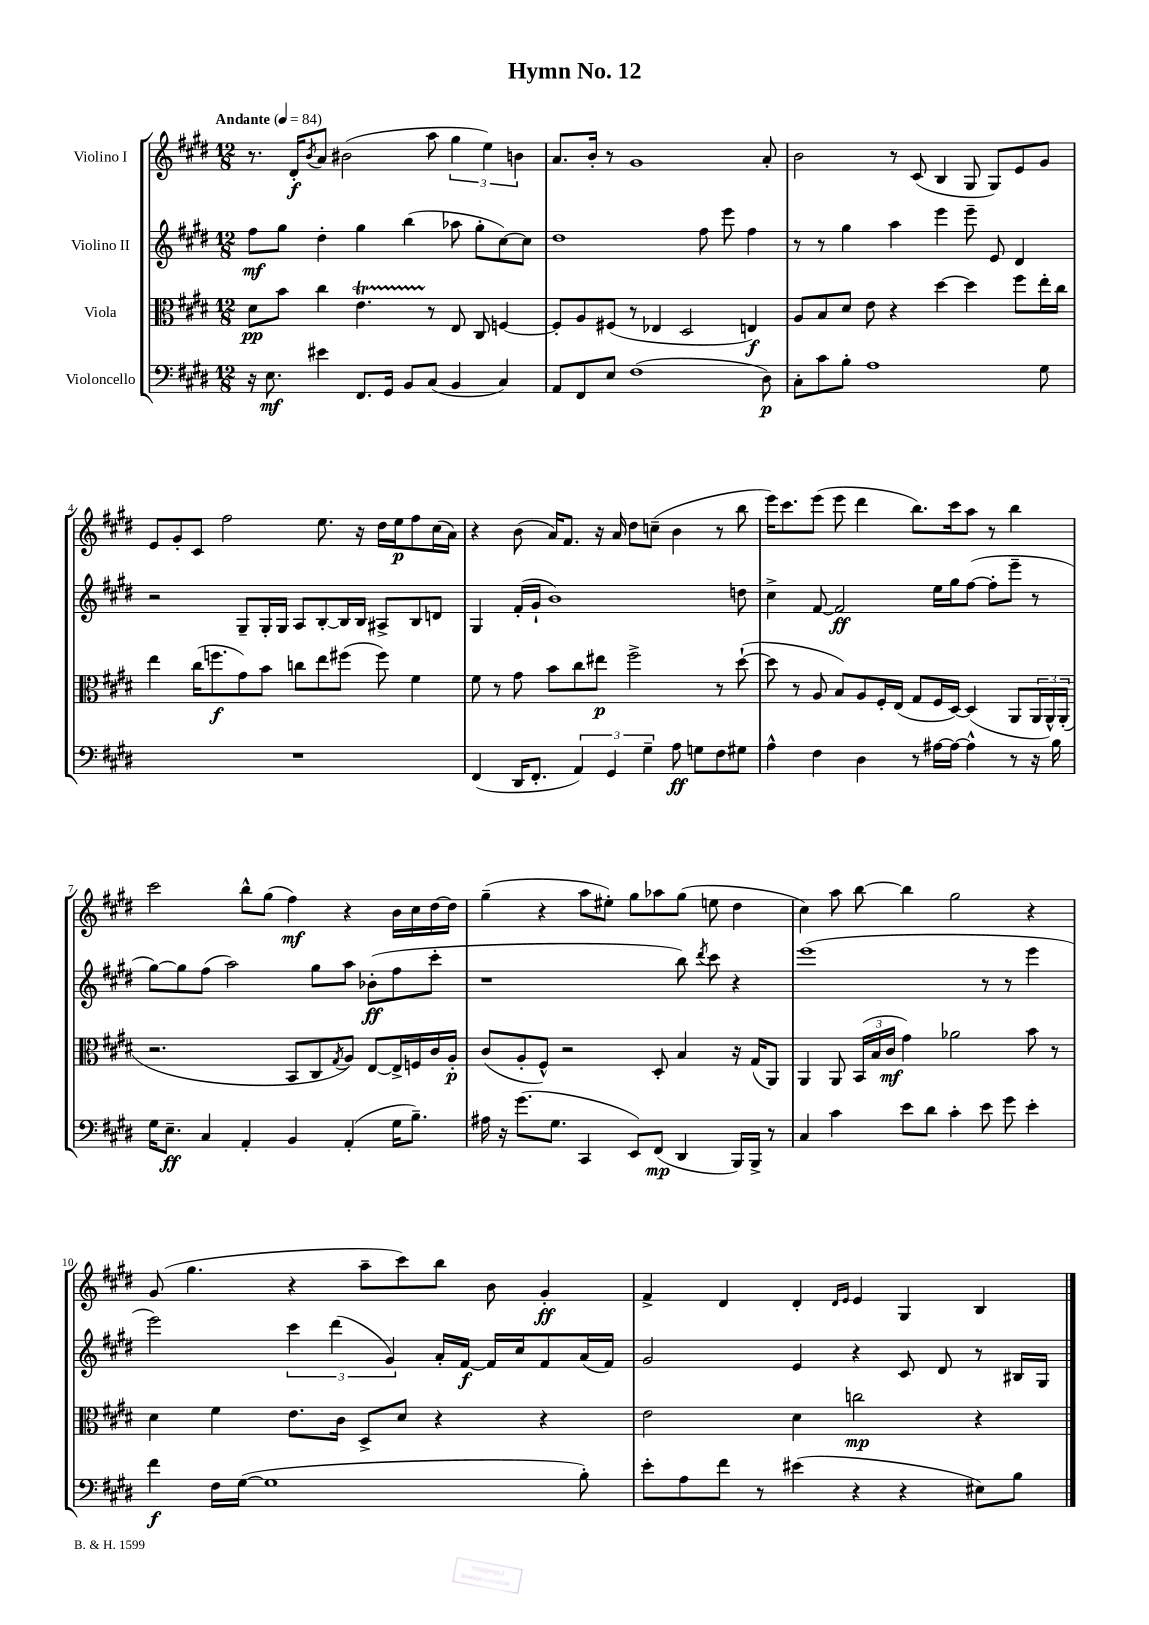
\header { title = "Hymn No. 12" }
<<
\new StaffGroup <<
\new Staff = "s0" \with { instrumentName = "Violino I" } {
    \clef treble \key e \major \numericTimeSignature \time 12/8 \tempo "Andante" 4 = 84
    r8. dis'16-.\f \acciaccatura { b'8 } a'8 bis'2( a''8 \tuplet 3/2 { gis''4 e''4) b'4 } |
    a'8. b'16-. r8 gis'1 a'8-. |
    b'2 r8 cis'8( b4 gis8 gis8) e'8 gis'8 |
    e'8 gis'8-. cis'8 fis''2 e''8. r16 dis''16 e''16\p fis''8 cis''16( a'16) |
    r4 b'8( a'16) fis'8. r16 a'16 dis''8 c''8--( b'4 r8 b''8 |
    e'''16) cis'''8. e'''8( e'''8 dis'''4 b''8.) cis'''16 a''8 r8 b''4 |
    cis'''2 b''8-^ gis''8( fis''4\mf) r4 b'16 cis''16 dis''16~ dis''16 |
    gis''4--( r4 a''8 eis''8-.) gis''8 aes''8 gis''8( e''8 dis''4 |
    cis''4) a''8 b''8~ b''4 gis''2 r4 |
    gis'8( gis''4. r4 a''8-- cis'''8) b''8 b'8 gis'4-.\ff |
    fis'4-> dis'4 dis'4-. \grace { dis'16 e'16 } e'4 gis4 b4 \bar "|." |
}
\new Staff = "s1" \with { instrumentName = "Violino II" } {
    \clef treble \key e \major \numericTimeSignature \time 12/8
    fis''8\mf gis''8 dis''4-. gis''4 b''4( aes''8 gis''8-. cis''8~) cis''8 |
    dis''1 fis''8 e'''8 fis''4 |
    r8 r8 gis''4 a''4 e'''4 e'''8-- e'8 dis'4 |
    r2 gis8-- gis16-. gis16 a8 b8~-. b16 b16 ais8-> b8 d'8 |
    gis4 fis'16-.( gis'16-! b'1) d''8 |
    cis''4-> fis'8~ fis'2\ff e''16 gis''16 fis''8~( fis''8-. e'''8-- r8 |
    gis''8~) gis''8 fis''8( a''2) gis''8 a''8 bes'8-.\ff( fis''8 cis'''8-. |
    r1 b''8) \acciaccatura { dis'''8 } cis'''8 r4 |
    e'''1( r8 r8 e'''4 |
    e'''2) \tuplet 3/2 { cis'''4 dis'''4( gis'4) } a'16-. fis'16~\f fis'16 cis''16 fis'8 a'16( fis'16) |
    gis'2 e'4 r4 cis'8 dis'8 r8 bis16 gis16 \bar "|." |
}
\new Staff = "s2" \with { instrumentName = "Viola" } {
    \clef alto \key e \major \numericTimeSignature \time 12/8
    dis'8\pp b'8 cis''4 e'4.\startTrillSpan r8\stopTrillSpan e8 cis8 f4~ |
    f8-. a8 fis8( r8 ees4 dis2 e4\f) |
    a8 b8 dis'8 e'8 r4 dis''4~ dis''4 fis''8 e''16-. cis''16 |
    e''4 cis''16( f''8.\f gis'8) b'8 c''8 e''8 fis''8( fis''8) fis'4 |
    fis'8 r8 gis'8 b'8 cis''8 eis''8\p fis''2-> r8 dis''8~-!( |
    dis''8 r8 a8 b8) a8 fis16-. e16( gis8 fis16 dis16~) dis4( a,8 \tuplet 3/2 { a,16 a,16-^) a,16-.( } |
    r2. b,8 cis8 \acciaccatura { gis8 } a8) e8~ e16-> f16 cis'16 a16-.\p |
    cis'8( a8-. fis8-^) r2 dis8-. b4 r16 gis16( a,8) |
    a,4 a,8 \tuplet 3/2 { b,16( b16 cis'16\mf } gis'4) aes'2 b'8 r8 |
    dis'4 fis'4 e'8. cis'16 dis8-> dis'8 r4 r4 |
    e'2 dis'4 c''2\mp r4 \bar "|." |
}
\new Staff = "s3" \with { instrumentName = "Violoncello" } {
    \clef bass \key e \major \numericTimeSignature \time 12/8
    r16 e8.\mf eis'4 fis,8. gis,16 b,8 cis8( b,4 cis4) |
    a,8 fis,8 e8 fis1( dis8\p) |
    cis8-. cis'8 b8-. a1 gis8 |
    R1. |
    fis,4( dis,16 fis,8.-. \tuplet 3/2 { a,4) gis,4 gis4-- } a8\ff g8 fis8 gis8 |
    a4-^ fis4 dis4 r8 ais16~ ais16~ ais4-^ r8 r16 b16 |
    gis16 e8.--\ff cis4 a,4-. b,4 a,4-.( gis16 b8.--) |
    ais16 r16 gis'8.( gis8. cis,4 e,8) fis,8\mp( dis,4 b,,16) b,,16-> r8 |
    cis4 cis'4 e'8 dis'8 cis'4-. e'8 gis'8 e'4-. |
    fis'4\f fis16 gis16~( gis1 b8-.) |
    e'8-. a8 fis'8 r8 eis'4( r4 r4 eis8) b8 \bar "|." |
}
>>
>>
